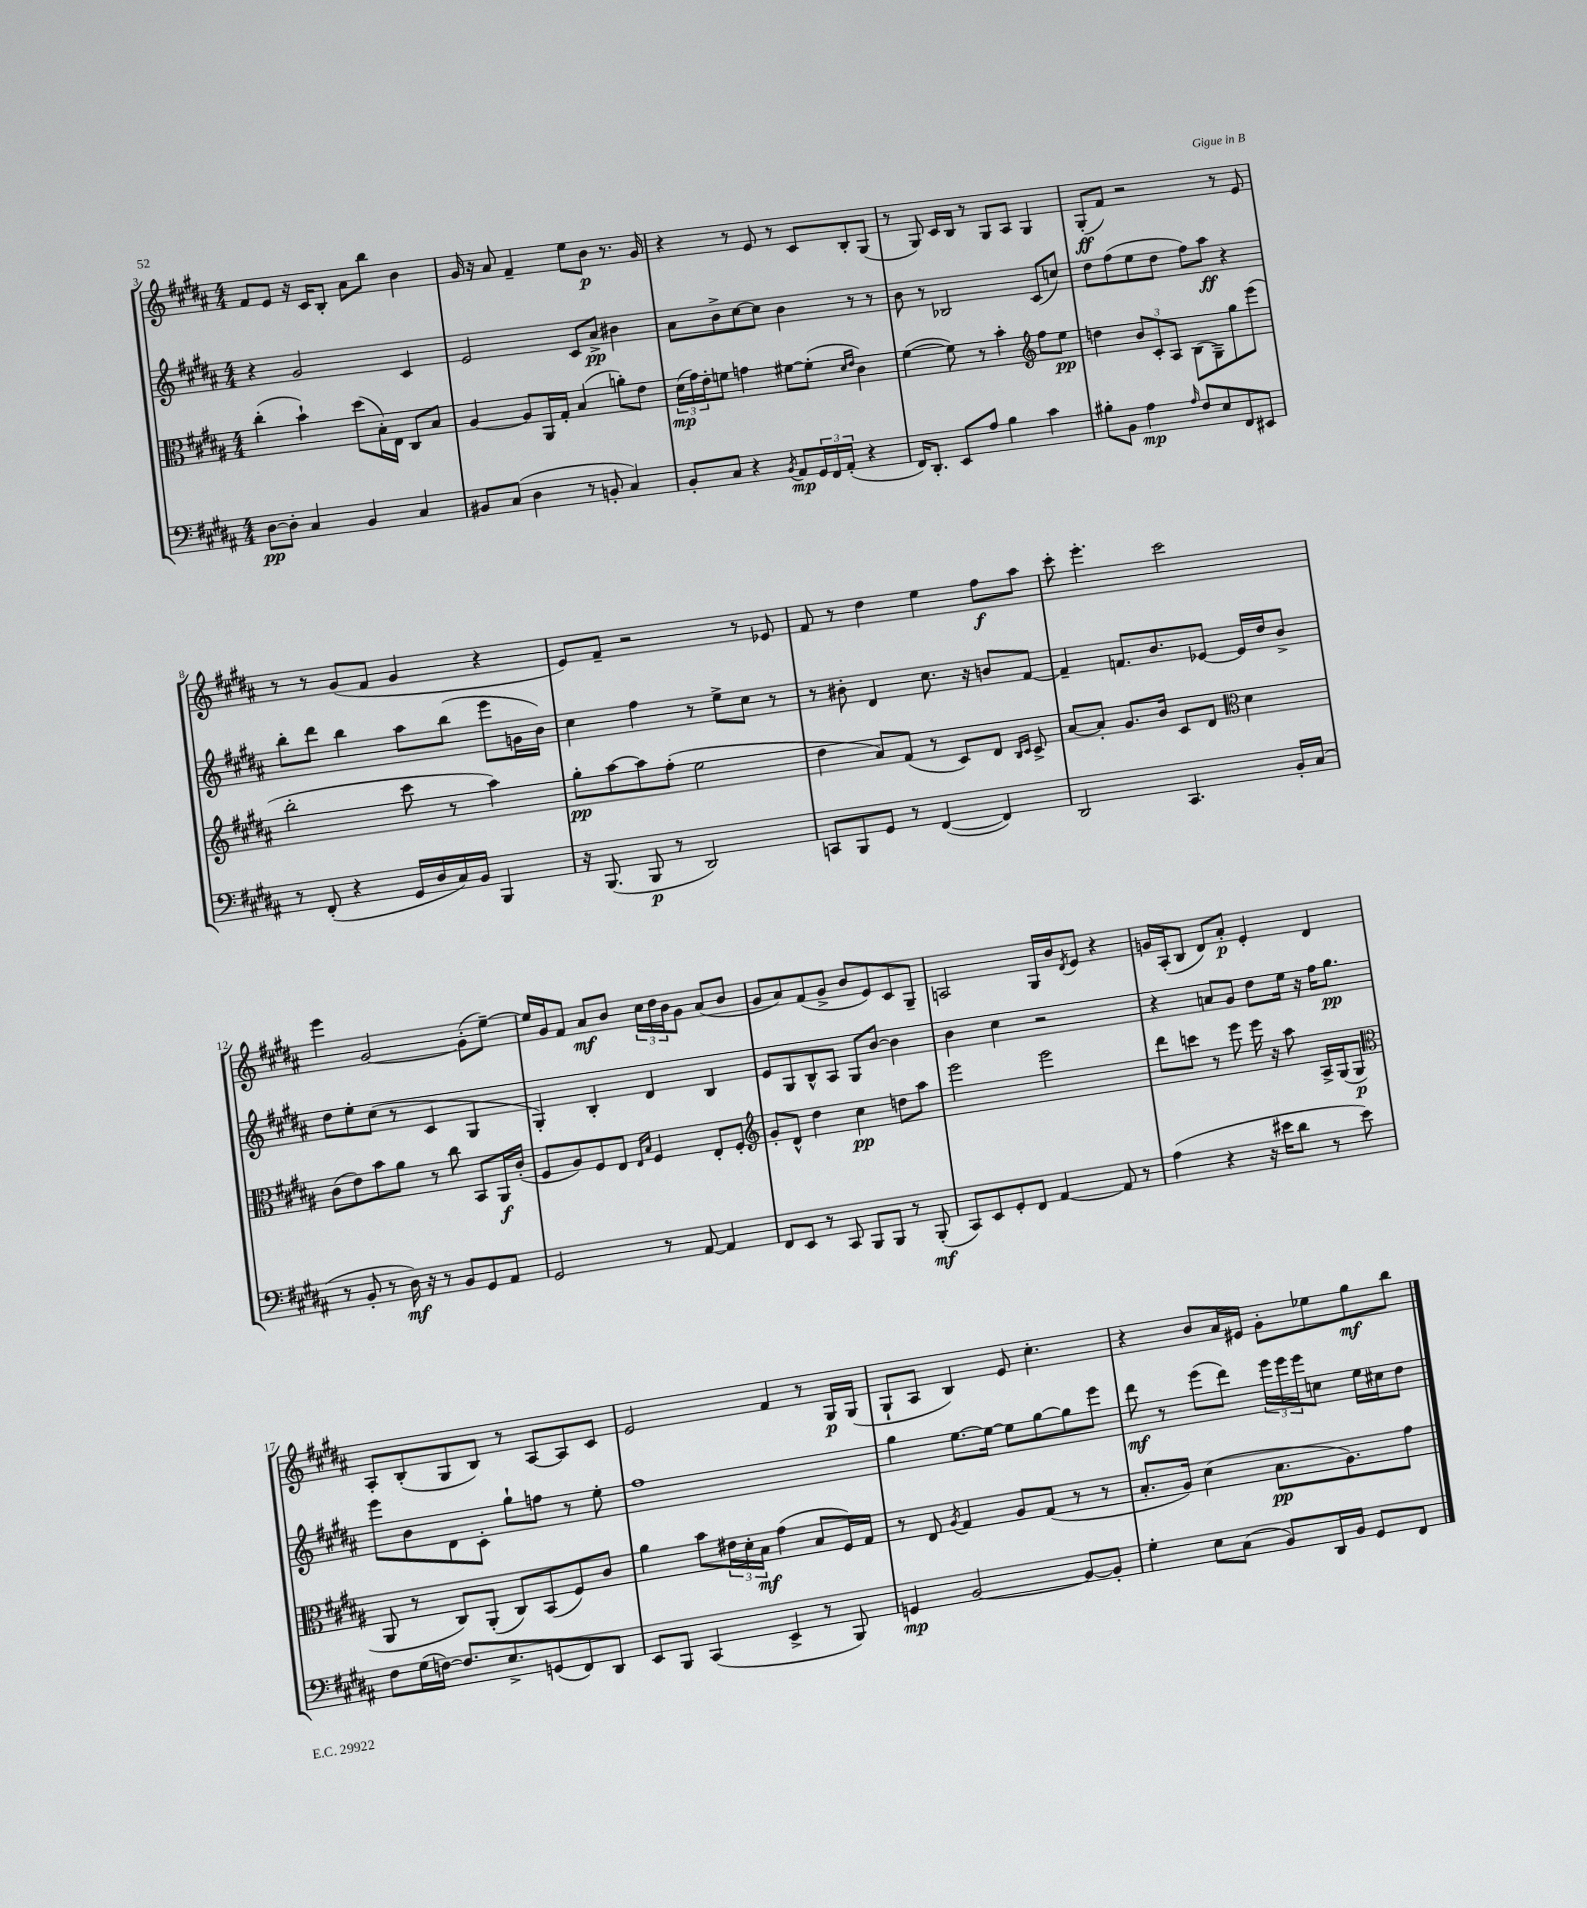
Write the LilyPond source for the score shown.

<<
\new StaffGroup <<
\new Staff = "s0" {
    \clef treble \key b \major \numericTimeSignature \time 4/4
    fis'8 e'8 r16 cis'16 b8-. ais'8 b''8 b'4 |
    gis'16 r16 ais'8 fis'4-- e''8 b'8\p r8. gis'16 |
    r4 r8 e'8 r8 cis'8 b8-. gis8( |
    r8 gis8) cis'16 b16 r8 gis8 ais8 gis4 |
    gis8-.\ff( fis'8) r2 r8 e'8 |
    r8 r8 gis'8( fis'8 gis'4 r4 |
    e'8) fis'8-- r2 r8 ees'8 |
    fis'8 r8 dis''4 e''4 fis''8\f ais''8 |
    cis'''8-. e'''4.-. cis'''2 |
    e'''4 gis'2~ gis'8-.( e''8~--) |
    e''16 gis'16 fis'8 ais'8\mf b'8 \tuplet 3/2 { cis''16 dis''16 b'16 } gis'8 ais'8( b'8 |
    gis'8 ais'8) fis'8( gis'8-> b'8 e'8) cis'8 gis8-- |
    a2 gis16 b'16 \acciaccatura { dis'8 } e'8 r4 |
    g'16 ais16-.( b8 dis'8) ais'8-.\p e'4-. dis'4 |
    ais8-. b8-.( gis8 b8) r8 ais8~ ais8 cis'8 |
    e'2 fis'4 r8 gis16\p gis16( |
    gis8-! ais8 b4) e'8 cis''4.-. |
    r4 b'8 ais'16 eis'16 gis'8-. ees''8 gis''8\mf b''8 \bar "|." |
}
\new Staff = "s1" {
    \clef treble \key b \major \numericTimeSignature \time 4/4
    r4 gis'2 cis'4 |
    e'2 cis'8 ais'8->\pp bis'4 |
    ais'8 b'8-> cis''8~ cis''8 b'4 r8 r8 |
    b'8 r8 bes2 cis'8( c''8) |
    dis''8 fis''8( e''8 dis''8 fis''8) ais''8\ff r4 |
    b''8-. dis'''8 b''4 ais''8 b''8( e'''8 g'16 b'16) |
    cis''4 fis''4 r8 e''8-> cis''8 r8 |
    r8 bis'8-. dis'4 cis''8. r16 b'8 fis'8~ |
    fis'4-- f'8. b'8. ees'8~ ees'16 dis''16 b'8-> |
    dis''8 e''8-. cis''8( r8 cis'4 gis4 |
    gis4-.) b4-. dis'4 b4 |
    e'8 gis8 b8-^ ais8 gis8 b'8~ b'4 |
    b'4 cis''4 r2 |
    r4 a'8 gis'8 dis''8 e''16 r16 fis''16 gis''8.\pp |
    e'''8 b'8 dis'8 cis'8-. gis''8-! f''8 r8 e''8-. |
    fis''1 |
    gis''4 e''8.~ e''16~ e''8 gis''8~ gis''8 e'''8 |
    dis'''8\mf r8 e'''8( dis'''8) \tuplet 3/2 { e'''16 e'''16 e'''16 } c''8 e''16 cis''16 dis''8 \bar "|." |
}
\new Staff = "s2" {
    \clef alto \key b \major \numericTimeSignature \time 4/4
    cis''4-.( b'4-!) dis''8( b16-.) e16 cis8 b8 |
    ais4~ ais8 ais,16 gis16-. b4( a'8-.) e'8 |
    \tuplet 3/2 { dis'16\mp( gis'16) e'16-. } f'8 g'4 fis'8~ fis'8-.( \grace { dis'16 e'16 } cis'4) |
    fis'4~( fis'8) r8 b'4-. \clef treble fis''8 e''8\pp |
    d''4 \tuplet 3/2 { b'8 cis'8-. ais8 } b8( gis8--) gis''8 e'''8( |
    b''2-. cis'''8 r8 ais''4) |
    gis''8-.\pp ais''8~ ais''8 fis''8-.( e''2 |
    dis''4 ais'8) fis'8( r8 cis'8) dis'8 \grace { b16 cis'16 } cis'8-> |
    ais'8~ ais'8-. gis'8. b'16 cis'8 dis'8 \clef alto dis'4 |
    cis'8( e'8) b'8 ais'8 r8 cis''8 b,8 ais,16\f cis'16-.( |
    fis8 ais8) fis8 e8 \grace { e16 b16 } fis4 e8-. fis8-. |
    \clef treble gis'8-. dis'8-^ dis''4 cis''4\pp d''8 ais''8 |
    e'''2 e'''2 |
    dis'''8 c'''8 r8 e'''8 e'''16 r16 ais''8 ais16-> gis16( gis8\p |
    \clef alto ais,8 r8 cis8) ais,8-.( cis8) b,8( fis8) cis'8 |
    ais'4 b'8 \tuplet 3/2 { eis'16 dis'16-. b16\mf } gis'4( b8 fis16) gis16 |
    r8 e8 \acciaccatura { ais8 } gis4 ais8 gis8( r8 r8 |
    b8.-. ais16) dis'4( b8.\pp ais8.) gis'8 \bar "|." |
}
\new Staff = "s3" {
    \clef bass \key b \major \numericTimeSignature \time 4/4
    dis8~\pp dis8-. cis4 b,4 cis4 |
    bis,8 cis8( dis4 r8 b,8-. cis4) |
    b,8-. cis8 r4 \acciaccatura { b,8 } ais,8\mp \tuplet 3/2 { gis,16 fis,16 ais,16-.( } r4 |
    fis,16) dis,8.-. e,8 ais8 b4 cis'4 |
    bis8-. b,8 ais4\mp \grace { ais16 } fis8 e8 fis,8 eis,8 |
    r8 fis,8-.( r4 gis,16 dis16 cis16) b,16 b,,4 |
    r16 b,,8.( b,,8\p r8 dis,2) |
    c,8 b,,8 gis,8 r8 fis,4~( fis,4) |
    dis,2 cis,4. b,16-. cis16( |
    r8 b,8-. r8 dis16\mf) r16 r8 b,8 gis,8 ais,8 |
    gis,2 r8 ais,8~ ais,4 |
    fis,8 e,8 r8 cis,8 b,,8 b,,8 r8 b,,8-.\mf( |
    cis,8) e,8 gis,8-. fis,8 ais,4~ ais,8 r8 |
    ais4( r4 r16 eis'16 dis'8 r8 eis'8) |
    fis8 gis16( f16~) f8. e8.-> g,8( fis,8) dis,8 |
    e,8 b,,8 cis,4( e,4-> r8 b,,8) |
    g,4\mp b,2~ b,8~ b,8-. |
    gis4-. e8 cis8( b,8) dis,16 b,16 gis,8 fis,8 \bar "|." |
}
>>
>>
\layout { \context { \Score currentBarNumber = #3 } }
